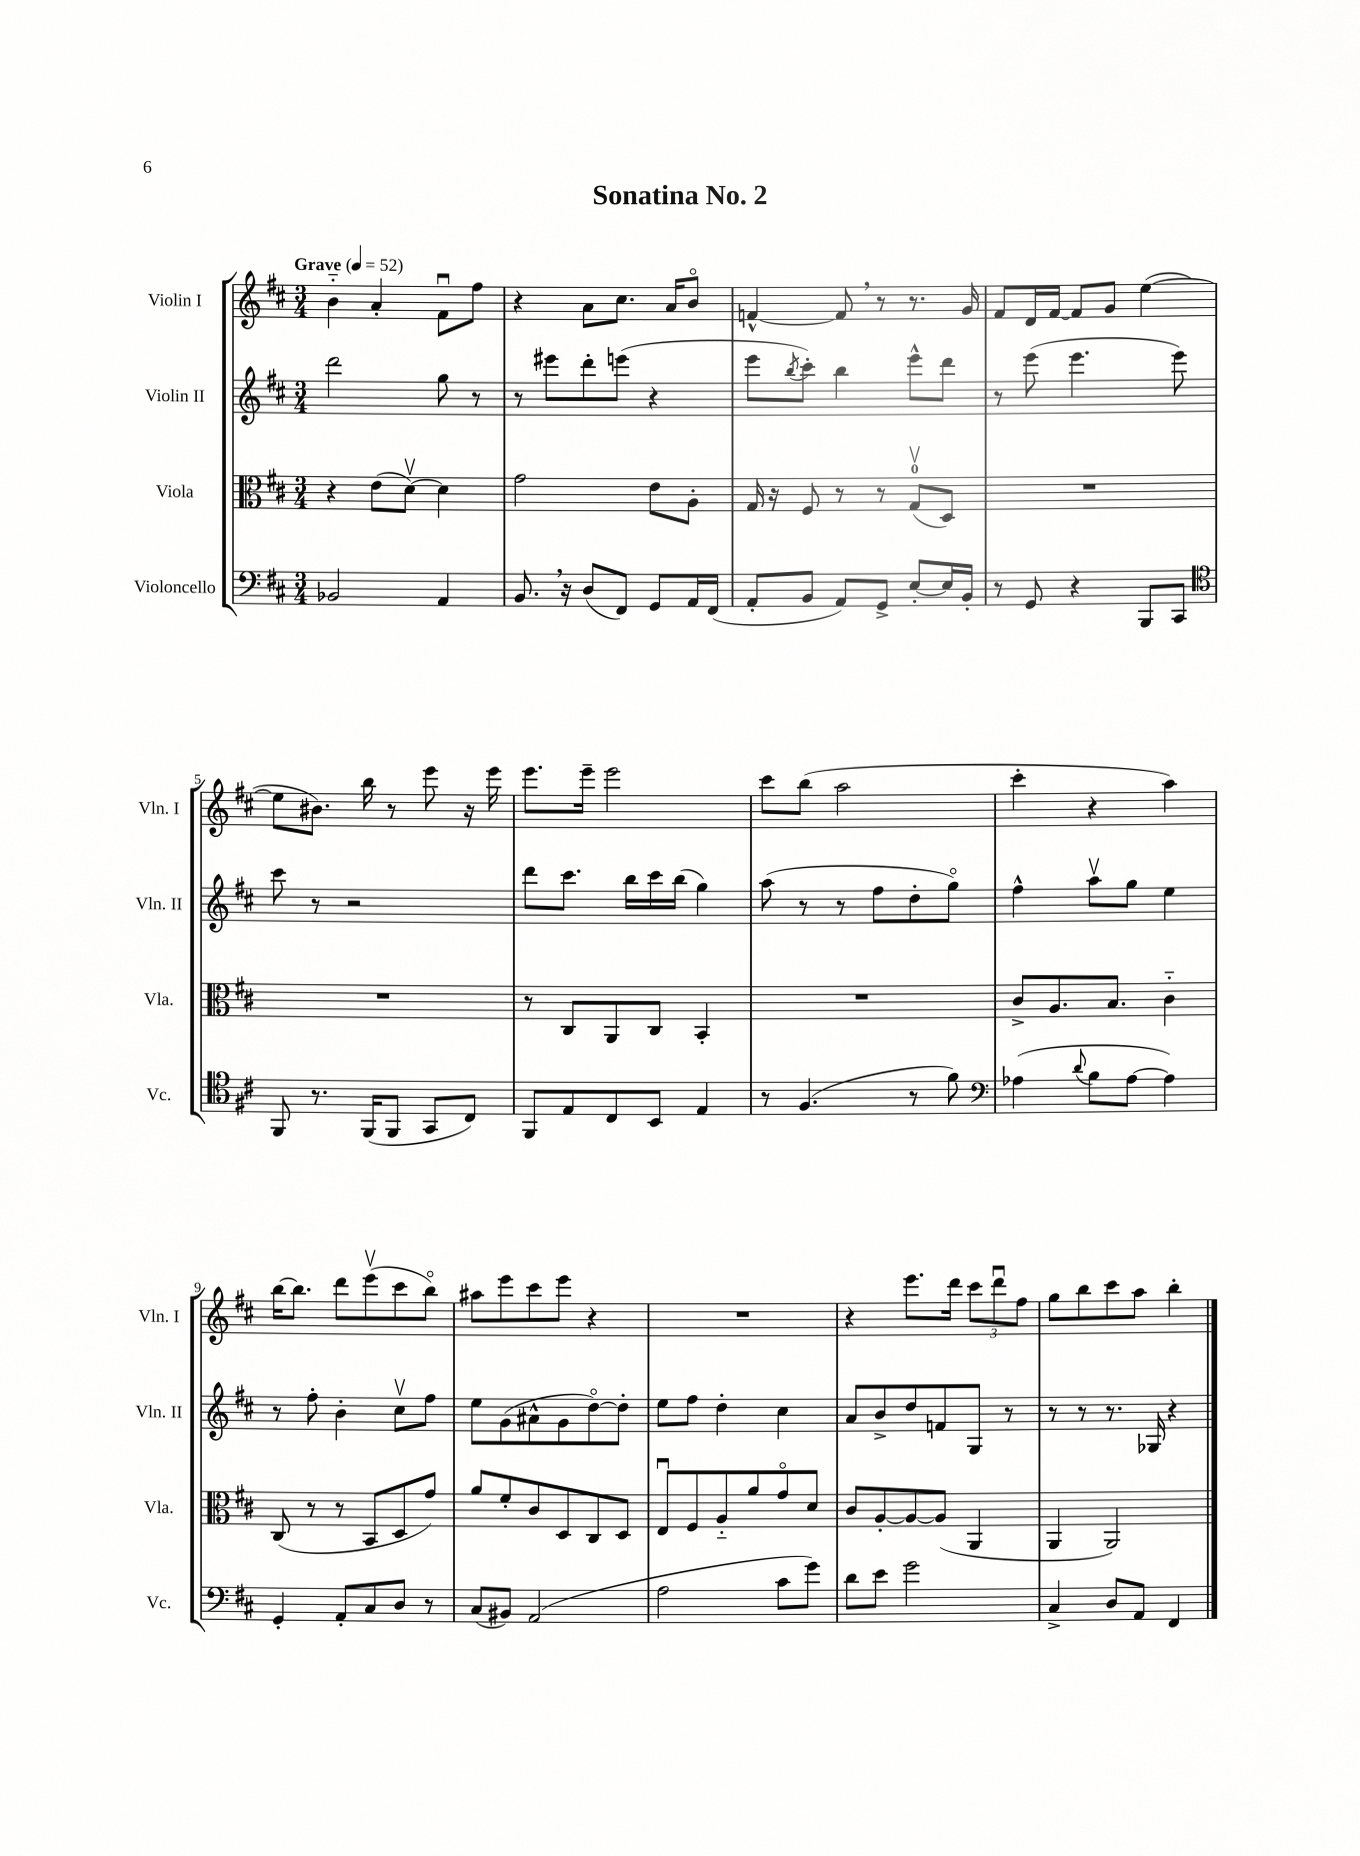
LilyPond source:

\header { title = "Sonatina No. 2" }
<<
\new StaffGroup <<
\new Staff = "s0" \with { instrumentName = "Violin I" shortInstrumentName = "Vln. I" } {
    \clef treble \key d \major \numericTimeSignature \time 3/4 \tempo "Grave" 4 = 52
    b'4-_ a'4-. fis'8\downbow fis''8 |
    r4 a'8 cis''8. a'16 b'8\flageolet |
    f'4~-^ f'8 \breathe r8 r8. g'16 |
    fis'8 d'16 fis'16~ fis'8 g'8 e''4~( |
    e''8 bis'8.) b''16 r8 e'''8 r16 e'''16 |
    e'''8. e'''16-- e'''2 |
    cis'''8 b''8( a''2 |
    cis'''4-. r4 a''4) |
    b''16~ b''8. d'''8 e'''8\upbow( cis'''8 b''8\flageolet) |
    ais''8 e'''8 cis'''8 e'''8 r4 |
    R2. |
    r4 e'''8. d'''16 \tuplet 3/2 { cis'''8 d'''8\downbow fis''8 } |
    g''8 b''8 cis'''8 a''8 b''4-. \bar "|." |
}
\new Staff = "s1" \with { instrumentName = "Violin II" shortInstrumentName = "Vln. II" } {
    \clef treble \key d \major \numericTimeSignature \time 3/4
    d'''2 g''8 r8 |
    r8 eis'''8 d'''8-. e'''8( r4 |
    e'''8 \acciaccatura { b''8 } cis'''8-.) b''4 e'''8-^ d'''8 |
    r8 e'''8( e'''4. e'''8) |
    cis'''8 r8 r2 |
    d'''8 cis'''8. b''16 cis'''16 b''16( g''4) |
    a''8( r8 r8 fis''8 d''8-. g''8\flageolet) |
    fis''4-^ a''8\upbow g''8 e''4 |
    r8 fis''8-. b'4-. cis''8\upbow fis''8 |
    e''8 g'8( ais'8-^ g'8 d''8~\flageolet) d''8-. |
    e''8 fis''8 d''4-. cis''4 |
    a'8 b'8-> d''8 f'8 g8 r8 |
    r8 r8 r8. ges16 r4 \bar "|." |
}
\new Staff = "s2" \with { instrumentName = "Viola" shortInstrumentName = "Vla." } {
    \clef alto \key d \major \numericTimeSignature \time 3/4
    r4 e'8( d'8~\upbow) d'4 |
    g'2 e'8 a8-. |
    g16 r16 fis8 r8 r8 g8-0\upbow( d8) |
    R2. |
    R2. |
    r8 cis8 a,8 cis8 b,4-. |
    R2. |
    cis'8-> a8. b8. cis'4-_ |
    cis8( r8 r8 b,8 d8 g'8) |
    a'8 fis'8-. cis'8 d8 cis8 d8 |
    e8\downbow fis8 a8-_ a'8 g'8\flageolet d'8 |
    cis'8 a8~-. a8~ a8( a,4 |
    a,4 a,2) \bar "|." |
}
\new Staff = "s3" \with { instrumentName = "Violoncello" shortInstrumentName = "Vc." } {
    \clef bass \key d \major \numericTimeSignature \time 3/4
    bes,2 a,4 |
    b,8. \breathe r16 d8( fis,8) g,8 a,16 fis,16( |
    a,8-. b,8 a,8) g,8-> e8~-. e16 b,16-. |
    r8 g,8 r4 b,,8 cis,8 |
    \clef tenor fis,8 r8. fis,16( fis,8 g,8 cis8) |
    fis,8 e8 cis8 b,8 e4 |
    r8 fis4.( r8 fis'8) |
    \clef bass aes4( \appoggiatura { d'8 } b8 aes8~ aes4) |
    g,4-. a,8-. cis8 d8 r8 |
    cis8( bis,8) a,2( |
    a2 cis'8 g'8) |
    d'8 e'8 g'2 |
    cis4-> d8 a,8 fis,4 \bar "|." |
}
>>
>>
